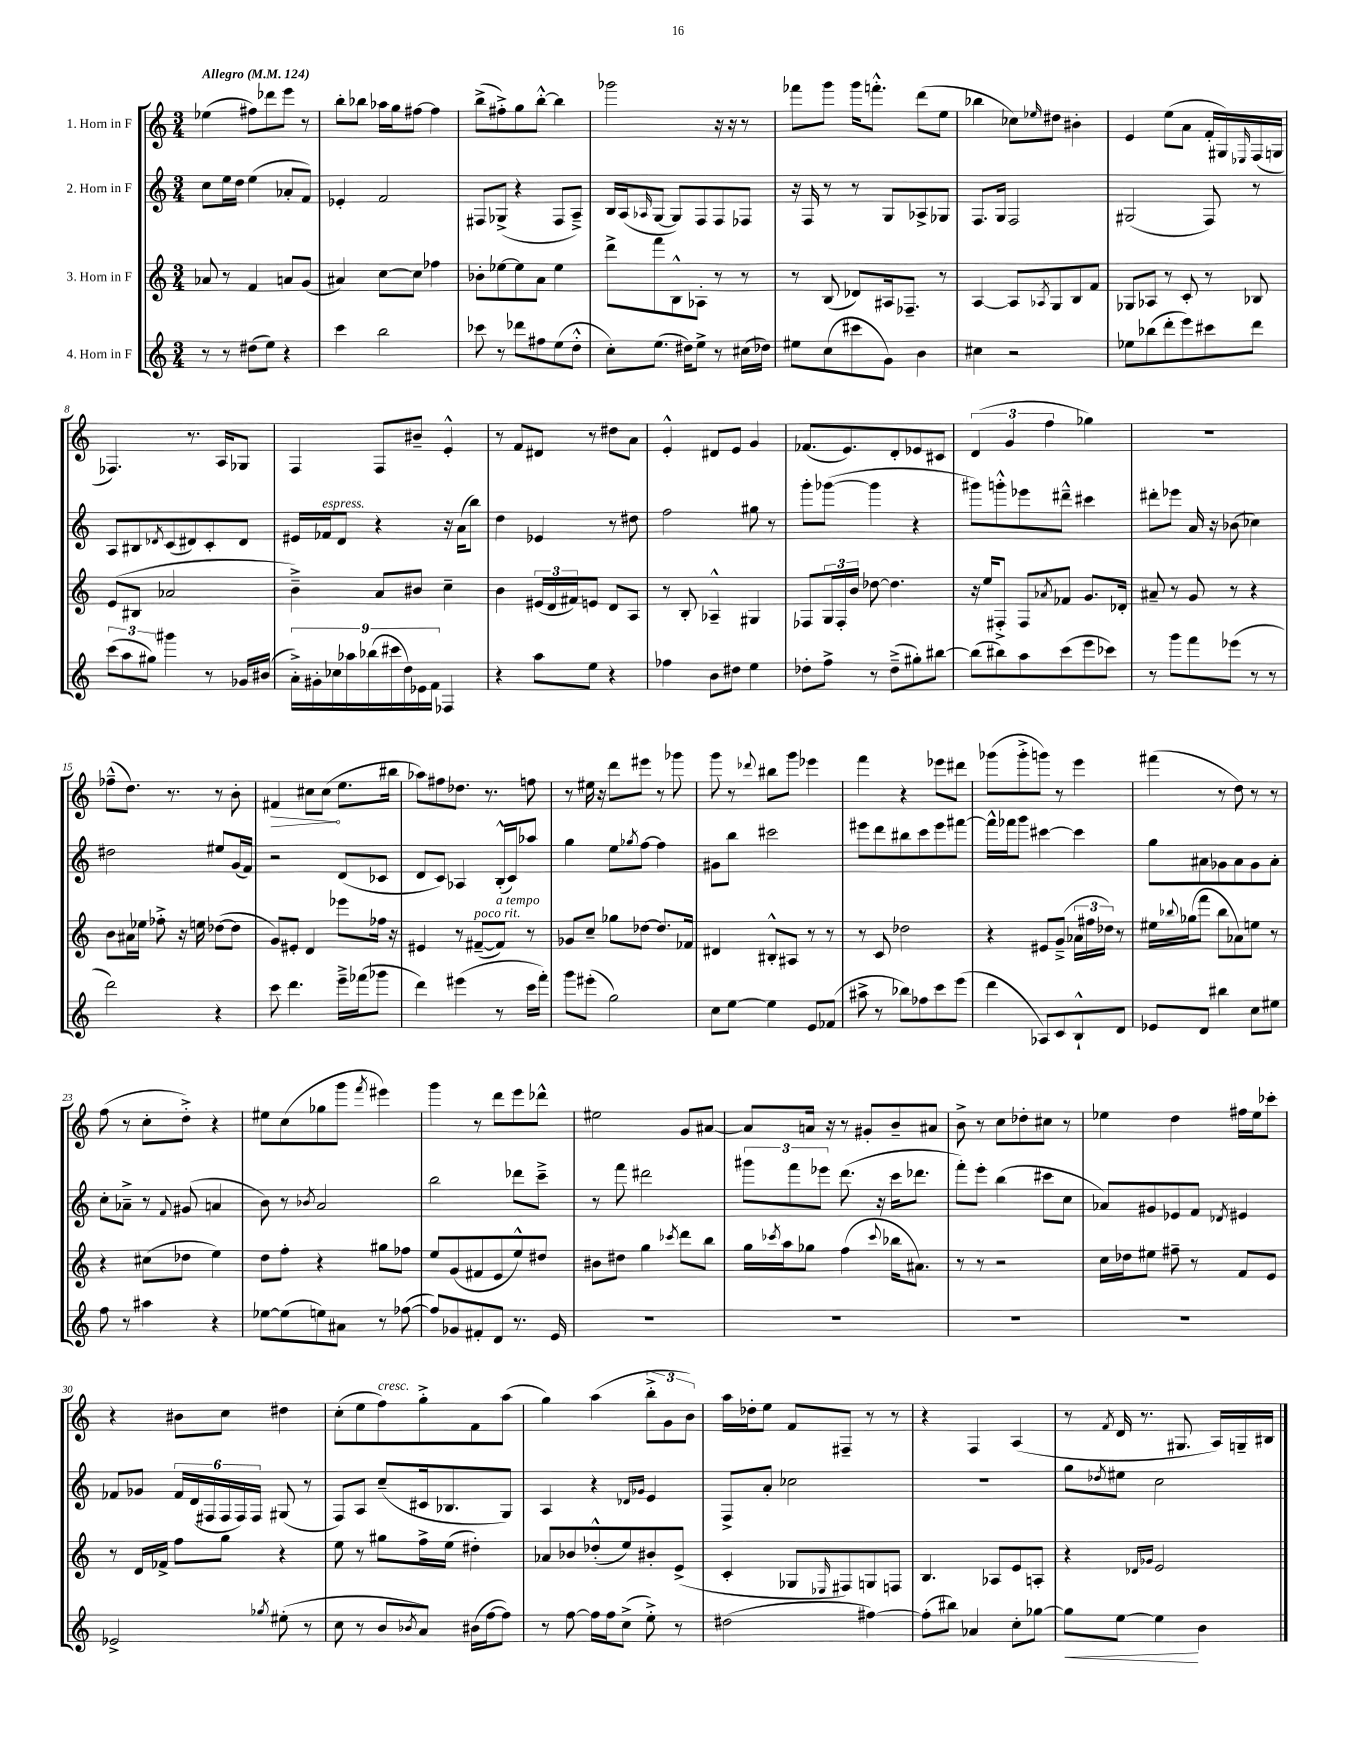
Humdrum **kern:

**kern	**dynam	**kern	**kern	**kern	**dynam
*part4	*part4	*part3	*part2	*part1	*part1
*staff4	*staff4	*staff3	*staff2	*staff1	*staff1
*I"4. Horn in F	*	*I"3. Horn in F	*I"2. Horn in F	*I"1. Horn in F	*
*clefG2	*	*clefG2	*clefG2	*clefG2	*
*k[]	*	*k[]	*k[]	*k[]	*
*M3/4	*	*M3/4	*M3/4	*M3/4	*
*MM124	*	*MM124	*MM124	*MM124	*
=1	=1	=1	=1	=1	=1
!	!	!	!	!LO:TX:a:B:t=Allegro	!
8r	.	8a-X/	8cc\L	(4ee-X\	.
8r	.	8r	16ee\L	.	.
.	.	.	16dd\JJ	.	.
(8dd#X\L	.	4f/	(4ee\	8ff#X\L)	.
8ee\J)	.	.	.	8ddd-X\	.
4r	.	8an/L	8a-X'/L	8eee\J	.
.	.	(8g/J	8f/J)	8r	.
=2	=2	=2	=2	=2	=2
4ccc\	.	4a#X/)	4e-X'/	8bb'\L	.
.	.	.	.	8bb-X\J	.
2bb\	.	[8cc\L	2f/	16aa-X\LL	.
.	.	.	.	16gg\J	.
.	.	8cc\J]	.	[8ff#X\J	.
.	.	4ff-X\	.	4ff#\]	.
=3	=3	=3	=3	=3	=3
8ccc-X\	.	8b-X'\L	8F#X/L	(8bb^\L	.
8r	.	[8ee-X\	(8G-X^/J	8ff#X'^\)	.
8ddd-X\L	.	8ee-\]	4r	8gg\	.
8ff#X\	.	8a\J	.	[8bb'^^\J	.
(8ee\	.	4ee-\	8F#/L	4bb\]	.
8dd'^^\J	.	.	8A~^/J)	.	.
=4	=4	=4	=4	=4	=4
8cc'\L)	.	8ddd^\L	16B/LL	2ggg-X\	.
.	.	.	(16A/J	.	.
.	.	.	16qqA-X/	.	.
(8.ee\J	.	8fff\	[8G/J	.	.
.	.	8B^^\	8G/L])	.	.
16dd#X\KL)	.	.	.	.	.
8ee^\J	.	8A-X'\J	8F/	.	.
8r	.	8r	8F/	16r	.
.	.	.	.	16r	.
(16cc#X\LL	.	8r	8F-X/J	8r	.
16dd-X\JJ)	.	.	.	.	.
=5	=5	=5	=5	=5	=5
8ee#X\L	.	8r	16r	8fff-X\L	.
.	.	.	16F/	.	.
(8cc\	.	(8B/	8r	8ggg\J	.
8ccc#X\	.	8d-X/L)	8r	16ggg\KL	.
.	.	.	.	8.fffn'^^\J	.
8g\J)	.	16A#X/k	8G/L	.	.
.	.	8.F-X~/J	.	.	.
4b\	.	.	8A-X^/	(8ddd\L	.
.	.	8r	8G-X/J	8ee\J	.
=6	=6	=6	=6	=6	=6
4cc#X\	.	[4A/	8.F/L	4bb-X\	.
.	.	.	16G/Jk	.	.
2r	.	8A/L]	2F/	8cc-X\L)	.
.	.	8qA-X/	.	16qqee-X/	.
.	.	8G/	.	8dd#X\J	.
.	.	8B/	.	4b#X'\	.
.	.	8f/J	.	.	.
=7	=7	=7	=7	=7	=7
8ee-X\L	.	8G-X/L	(2G#X/	4e/	.
(8bb-X\	.	8A-X/J	.	.	.
8ddd'\	.	8r	.	(8ee\L	.
8eee\)	.	8c'/	.	8a\J	.
8ccc#X\	.	8r	8F/)	16f'/LL	.
.	.	.	.	16G#X/)	.
.	.	.	.	16qqE-X/	.
8ddd\J	.	8B-X/	8r	(16F/	.
.	.	.	.	16Gn/JJ	.
!!LO:LB:g=z
=8	=8	=8	=8	=8	=8
(12ccc\L	.	(8e/L	8A/L	4.F-X/)	.
12aa\	.	.	.	.	.
.	.	8B#X/J	8B#X/	.	.
12gg#X\J)	.	.	.	.	.
.	.	.	8qd-X/	.	.
4ggg#X\	.	2a-X/	(8c/	.	.
.	.	.	8d#X/)	8.r	.
8r	.	.	8c'/	.	.
.	.	.	.	16A/KL	.
16g-X/LL	.	.	8d#/J	8G-X/J	.
(16b#X/JJ	.	.	.	.	.
=9	=9	=9	=9	=9	=9
18a'^\LL)	.	4b~^\)	16e#X/LL	4F/	.
18g#X'\	.	.	.	.	.
!	!	!	!LO:TX:a:i:t=espress.	!	!
.	.	.	16f-X/J	.	.
18cc-X\	.	.	.	.	.
.	.	.	8d/J	.	.
18aa-X\	.	.	.	.	.
(18bb-X\	.	.	.	.	.
.	.	8a/L	4r	8F/L	.
18ccc#X\	.	.	.	.	.
18dd\)	.	.	.	.	.
.	.	8b#X/J	.	8b#X~/J	.
18e-X\	.	.	.	.	.
18f\JJ	.	.	.	.	.
4F-X/	.	4cc~\	16r	4e'^^/	.
.	.	.	(16a\KL	.	.
.	.	.	8bb\J)	.	.
=10	=10	=10	=10	=10	=10
4r	.	4b\	4dd\	8r	.
.	.	.	.	8f/L	.
8aa\L	.	(24e#X/LL	4e-X/	8d#X/J	.
.	.	24d/	.	.	.
.	.	24f#X/J)	.	.	.
8ee\J	.	8en/J	.	8r	.
4r	.	8d/L	8r	8dd#X\L	.
.	.	8A/J	8dd#X\	8a\J	.
=11	=11	=11	=11	=11	=11
4ff-X\	.	8r	2ff\	4e'^^/	.
.	.	8B'/	.	.	.
8b\L	.	4A-X~^^/	.	8d#X/L	.
8dd#X\J	.	.	.	8e/J	.
4ee\	.	4G#X/	8gg#X\	4g/	.
.	.	.	8r	.	.
=12	=12	=12	=12	=12	=12
8dd-X'\L	.	8F-X/L	8ggg'\L	(8.f-X/L	.
8ff^\J	.	24G/L	([8ggg-X\J	.	.
.	.	24F-'/	.	.	.
.	.	.	.	8.e/)	.
.	.	24b/JJ	.	.	.
8r	.	[8dd-X\	4ggg-\]	.	.
(8dd-~^\L	.	4.dd-\]	.	8d'/	.
8gg#X'\)	.	.	4r	8e-X/	.
[8bb#X\J	.	.	.	8c#X/J	.
=13	=13	=13	=13	=13	=13
(8bb#\L]	.	16r	8ggg#X\L)	(6d/	.
.	.	16ee/KL	.	.	.
8bb#X\)	.	8F#X'^/J	8gggn'^^\	.	.
.	.	.	.	6g/	.
8aa\	.	8F#/L	8eee-X\	.	.
.	.	.	.	6ff\	.
.	.	8qa-X/	.	.	.
(8ccc\	.	8f-X/J	8ddd#X~^^\J	.	.
8eee\	.	8.g/L	4ccc#X\	4gg-X\)	.
8ccc-X\J)	.	.	.	.	.
.	.	16d-X'/Jk	.	.	.
=14	=14	=14	=14	=14	=14
8r	.	8a#X~/	8ddd#X'\L	2.r	.
8ggg\L	.	8r	8eee-X\J	.	.
8fff\	.	8g/	16a/	.	.
.	.	.	16r	.	.
(8eee-X\J	.	8r	(8b-X\	.	.
8r	.	4r	4cc-X\)	.	.
8r	.	.	.	.	.
!!LO:LB:g=z
=15	=15	=15	=15	=15	=15
2ddd\)	.	8b\L	2dd#X\	(8ff-X~^^\L	.
.	.	16a#X\L	.	8.dd\J)	.
.	.	16ee-X\JJ	.	.	.
.	.	8ff-X'^\	.	.	.
.	.	.	.	8.r	.
.	.	16r	.	.	.
.	.	16een\	.	.	.
4r	.	([8dd-X\L	8ee#X/L	8r	.
.	.	8dd-\J]	(16g/L	8b'\	.
.	.	.	16f/JJ)	.	.
=16	=16	=16	=16	=16	=16
!	!	!	!	!	!LO:HP:b
8ccc\	.	8g/L)	2r	4f#X/	>
4.ddd\	.	8e#X'/J	.	.	.
.	.	4d/	.	8cc#X\L	.
.	.	.	.	(8cc#\J	.
16eee~^\LL	.	8eee-X\L	(8d/L	8.ee\L	]
(16fff-X\J	.	.	.	.	.
8ggg-X\J	.	16ff-X\Jk	8c-X/J	.	.
.	.	16r	.	16bb#X\Jk	.
=17	=17	=17	=17	=17	=17
4ddd\)	.	4e#X/	8d/L	8aa-X\L)	.
.	.	.	8c/J)	8ff#X\	.
(4eee#X\	.	8r	4A-X/	8.dd-X\J	.
!	!	!LO:TX:a:i:t=poco rit.	!	!	!
.	.	([8f#X~/L	.	.	.
.	.	.	.	8.r	.
!	!	!LO:TX:a:i:t=a tempo	!	!	!
8r	.	8f#/J])	(16B'^^/LL	.	.
.	.	.	16c/J)	.	.
16ccc\LL	.	8r	8aa-X/J	8ffn\	.
16fff'\JJ)	.	.	.	.	.
=18	=18	=18	=18	=18	=18
8ggg\L	.	8g-X/L	4gg\	8r	.
(8eee#X'\J	.	8cc~/J	.	16ee#X\	.
.	.	.	.	16r	.
2gg\)	.	8gg-X\L	8ee\L	8ddd\L	.
.	.	.	8qgg-X/	.	.
.	.	[8dd-X\J	[8ff\J	8eee#X\J	.
.	.	8.dd-/L]	4ff\]	8r	.
.	.	.	.	8ggg-X\	.
.	.	16f-X/Jk	.	.	.
=19	=19	=19	=19	=19	=19
8cc\L	.	4d#X/	8g#X\L	8ggg\	.
[8ee\J	.	.	8bb\J	8r	.
.	.	.	.	8qqddd-X/	.
4ee\]	.	8B#X'^^/L	2ccc#X\	8bb#X\L	.
.	.	8A#X/J	.	8ggg\J	.
8e/L	.	8r	.	4eee-X\	.
(8f-X/J	.	8r	.	.	.
=20	=20	=20	=20	=20	=20
8aa#X^\	.	8r	8eee#X\L	4fff\	.
8r	.	8c/	8ddd\	.	.
8bb-X\L)	.	2dd-X\	8bb#X\	4r	.
8ff-X\	.	.	8ccc\	.	.
8ccc\	.	.	8eee#\	8eee-X\L	.
(8eee\J	.	.	[8fff#X\J	8ddd#X\J	.
=21	=21	=21	=21	=21	=21
4ddd\	.	4r	16fff#^^\LL]	(8ggg-X\L	.
.	.	.	16fff-X\J	.	.
.	.	.	8ggg\J	8ggg-'^\	.
8A-X/L)	.	8e#X/L	[4ccc#X\	8gggn\J)	.
8c/	.	(8g~^/J	.	8r	.
8B`^^/	.	24a-X\LL	4ccc#\]	4eee\	.
.	.	24ff#X\	.	.	.
.	.	24dd-X\JJ)	.	.	.
8d/J	.	8r	.	.	.
=22	=22	=22	=22	=22	=22
8e-X/L	.	16ee#X\LL	8gg\L	(4fff#X\	.
.	.	8qqbb-X/	.	.	.
.	.	(16gg-X\J	.	.	.
8d/J	.	8fff\J	8a#X\	.	.
4bb#X\	.	8bb-\L	8g-X\	8r	.
.	.	8a-X\)	8a#\	8dd\)	.
8cc\L	.	8een\J	8g-\	8r	.
8ee#X\J	.	8r	8a#'\J	8r	.
!!LO:LB:g=z
=23	=23	=23	=23	=23	=23
8ff\	.	4r	8cc'\L	(8ff\	.
8r	.	.	8a-X~^\J	8r	.
4aa#X\	.	(8cc#X\L	8r	8cc'\L	.
.	.	.	8qqf/	.	.
.	.	8dd-X\J	(8g#X/	8dd'^\J)	.
4r	.	4ee\)	4an/	4r	.
=24	=24	=24	=24	=24	=24
[8ee-X\L	.	8dd\L	8b\)	8ee#X\L	.
(8ee-\]	.	8ff'\J	8r	(8cc\	.
.	.	.	8qb-X/	.	.
8een\)	.	4r	2a/	8gg-X\	.
8a#X\J	.	.	.	8ggg\J	.
.	.	.	.	8qfff/	.
8r	.	8gg#X\L	.	4eee#X\)	.
([8ff-X\	.	8ff-X\J	.	.	.
=25	=25	=25	=25	=25	=25
8ff-/L])	.	8ee/L	2bb\	4ggg\	.
8g-X/	.	(8g/	.	.	.
8f#X'/	.	8f#X/	.	8r	.
8d/J	.	8e/	.	8ddd\L	.
8.r	.	8ee^^/)	8ddd-X\L	8eee\	.
.	.	8dd#X/J	8ccc~^\J	8ddd-X^^\J	.
16e/	.	.	.	.	.
=26	=26	=26	=26	=26	=26
2.r	.	8b#X\L	8r	2ee#X\	.
.	.	8dd#X\J	8fff\	.	.
.	.	4gg\	2ddd#X\	.	.
.	.	8qccc-X/	.	.	.
.	.	8ddd\L	.	8g/L	.
.	.	8bb\J	.	[8a#X/J	.
=27	=27	=27	=27	=27	=27
2.r	.	16gg\LL	12ggg#X\L	8a#/L]	.
.	.	8qccc-X/	.	.	.
.	.	16aa\J	.	.	.
.	.	.	12fff\	.	.
.	.	8gg-X\J	.	16an/Jk	.
.	.	.	12eee-X\J	.	.
.	.	.	.	16r	.
.	.	(4ff\	(8.ddd\	8r	.
.	.	.	.	8g#X'/L	.
.	.	.	16r	.	.
.	.	8qqccc-/	.	.	.
.	.	16bb-X\KL	16ccc\KL	8b~/	.
.	.	8.a#X\J)	8.ddd-X\J	.	.
.	.	.	.	8a#X/J	.
=28	=28	=28	=28	=28	=28
2.r	.	8r	8fff'\L)	8b^\	.
.	.	8r	8eee'\J	8r	.
.	.	2r	(4bb\	8cc\L	.
.	.	.	.	8dd-X'\	.
.	.	.	8ccc#X\L	8cc#X\J	.
.	.	.	8cc\J	8r	.
=29	=29	=29	=29	=29	=29
2.r	.	16cc\LL	8a-X/L)	4ee-X\	.
.	.	16dd-X\J	.	.	.
.	.	8ee#X\J	8g#X/	.	.
.	.	8ff#X~\	8e-X/	4dd\	.
.	.	8r	8f/J	.	.
.	.	.	8qd-X/	.	.
.	.	8f/L	4e#X/	16ff#X\LL	.
.	.	.	.	16ee-\J	.
.	.	8e/J	.	8ccc-X'\J	.
!!LO:LB:g=z
=30	=30	=30	=30	=30	=30
2e-X^/	.	8r	8f-X/L	4r	.
.	.	16d/LL	8g-X/J	.	.
.	.	16f-X^/JJ	.	.	.
.	.	8ff\L	24f-/LL	8b#X\L	.
.	.	.	(24d/	.	.
.	.	.	24F#X/	.	.
.	.	8gg\J	24F#/	8cc\J	.
.	.	.	24F#/)	.	.
.	.	.	24F#/JJ	.	.
8qgg-X/	.	.	.	.	.
(8ee#X'\	.	4r	(8G#X/	4dd#X\	.
8r	.	.	8r	.	.
=31	=31	=31	=31	=31	=31
8cc\	.	8ee\	8F/L)	(8cc'\L	.
8r	.	8r	8A/J	8ee\	.
!	!	!	!	!LO:TX:a:i:t=cresc.	!
8b/L	.	8gg#X\L	(8cc~/L	8ff\)	.
8qb-X/	.	.	.	.	.
8a/J)	.	16ff^\L	16c#X/k	8gg'^\	.
.	.	(16ee\JJ	8.B-X/	.	.
(16b#X\LL	.	4dd#X'\)	.	8f\	.
[16ff\J	.	.	.	.	.
8ff\J])	.	.	8G/J)	(8aa\J	.
=32	=32	=32	=32	=32	=32
8r	.	8a-X/L	4A/	4gg\)	.
[8ff\	.	8b-X/	.	.	.
16ff\LL]	.	(8dd-X'^^/	4r	(4aa\	.
16ff\J	.	.	.	.	.
(8cc^\J	.	8ee/)	.	.	.
.	.	.	16qqd-X/LL	.	.
.	.	.	16qqg-X/JJ	.	.
8ee'^\)	.	8b#X'/	4e/	12bb'^\L	.
.	.	.	.	12g\	.
8r	.	(8e^/J	.	.	.
.	.	.	.	12b\J)	.
=33	=33	=33	=33	=33	=33
(2dd#X\	.	4c'/	8F^/L	16aa\LL	.
.	.	.	.	16dd-X'\J	.
.	.	.	8a'/J	8ee\J	.
.	.	8G-X/L	2cc-X\	8f/L	.
.	.	16qqE-X/	.	.	.
.	.	8F#X/)	.	8F#X~/J	.
[4ff#X\)	.	8Gn/	.	8r	.
.	.	8Fn/J	.	8r	.
=34	=34	=34	=34	=34	=34
(8ff#'\L]	.	4.B/	2.r	4r	.
8bb#X\J)	.	.	.	.	.
4a-X/	.	.	.	4F/	.
.	.	8A-X/L	.	.	.
8cc'\L	.	8e/	.	(4A/	.
[8gg-X\J	.	8An'/J	.	.	.
=35	=35	=35	=35	=35	=35
!	!LO:HP:b	!	!	!	!
8gg-\L]	<	4r	8gg\L	8r	.
.	.	.	8qdd-X/	8qf/	.
[8ee\J	.	.	8ee#X\J	16d/	.
.	.	.	.	8.r	.
.	.	16qqd-X/LL	.	.	.
.	.	16qqg-X/JJ	.	.	.
4ee\]	.	2e/	2cc\	.	.
.	.	.	.	8.G#X/	.
4b\	[	.	.	.	.
.	.	.	.	16A/LL)	.
.	.	.	.	16Gn~/	.
.	.	.	.	16B#X/JJ	.
==	==	==	==	==	==
*-	*-	*-	*-	*-	*-
